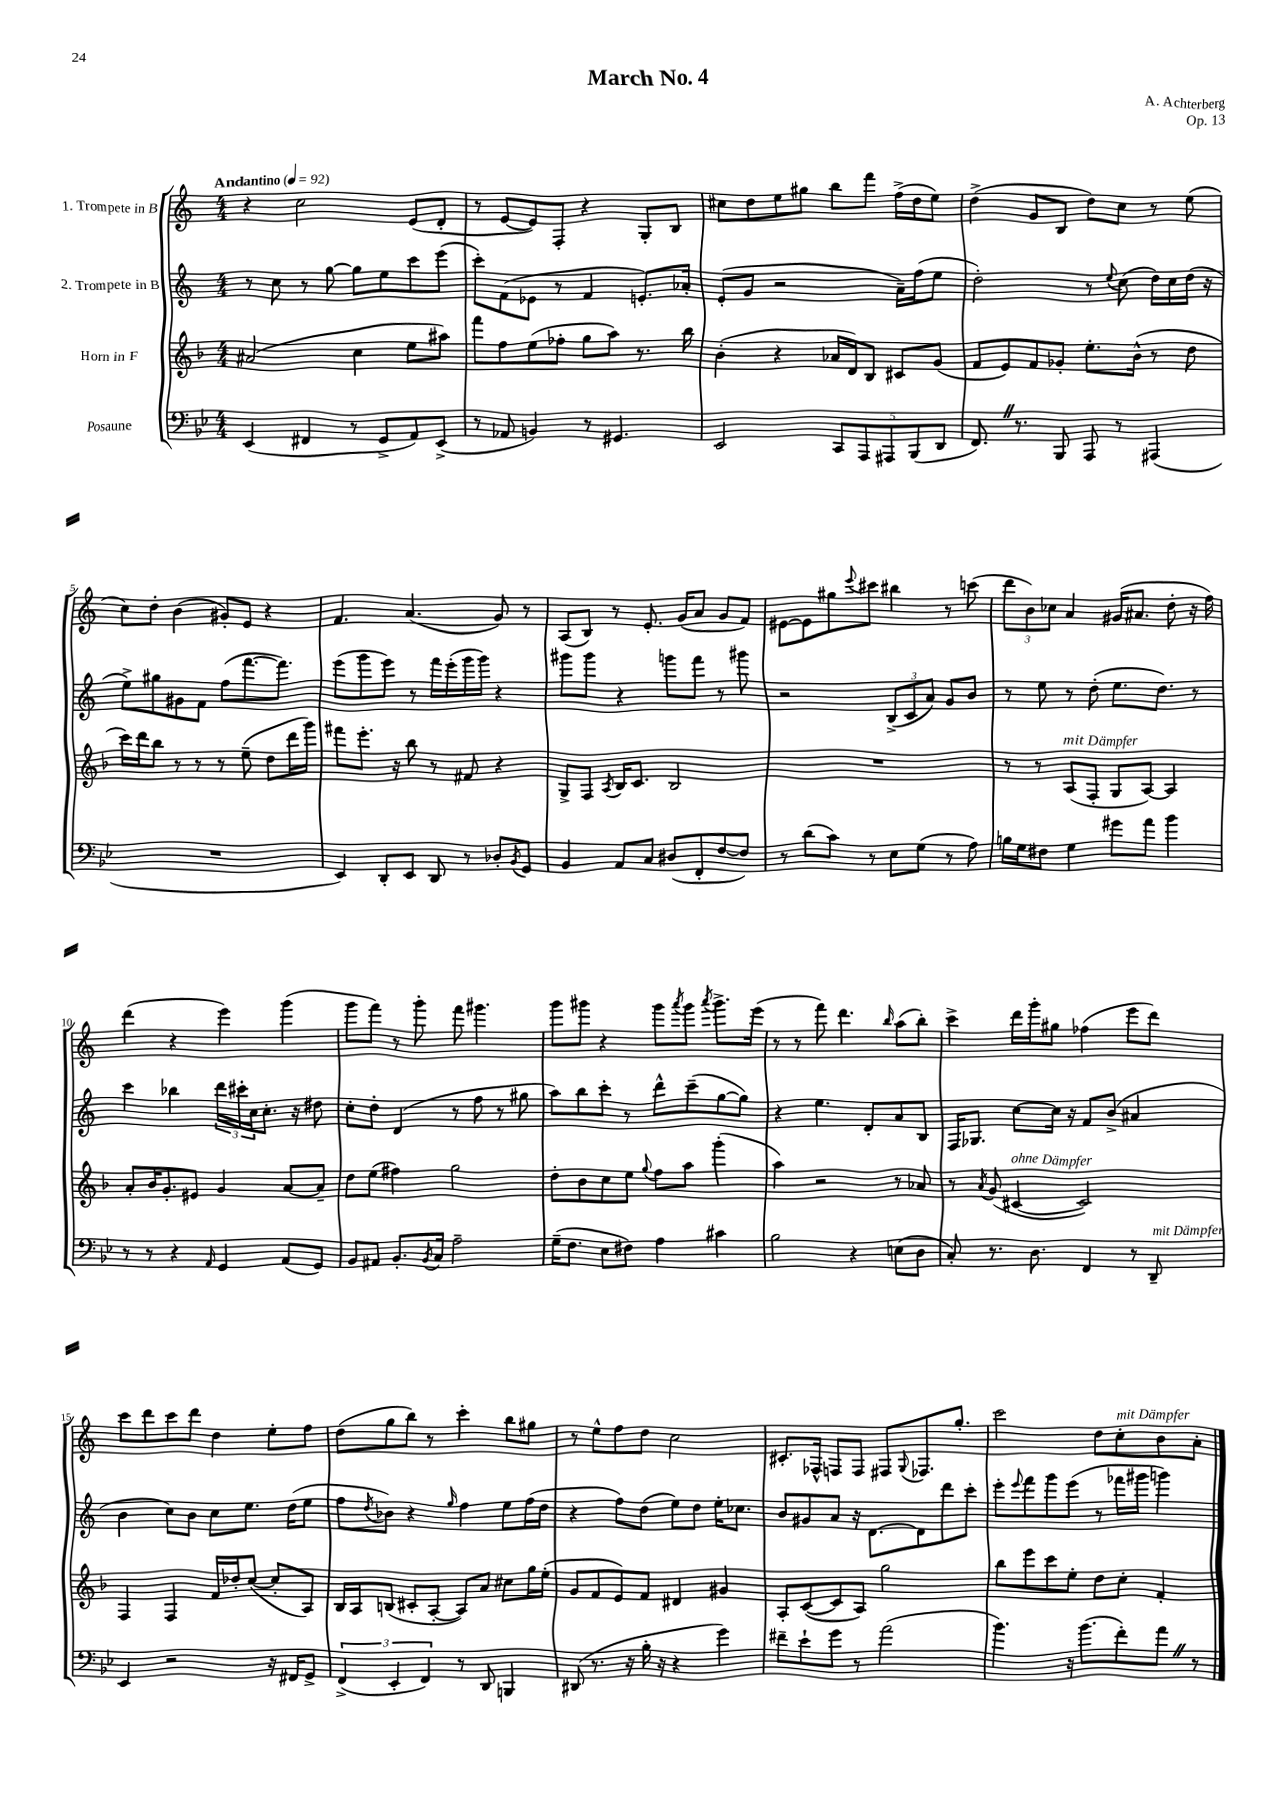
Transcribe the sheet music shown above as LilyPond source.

\header { title = "March No. 4" composer = "A. Achterberg" opus = "Op. 13" }
<<
\new StaffGroup <<
\new Staff = "s0" \with { instrumentName = "1. Trompete in B" } {
    \clef treble \key c \major \numericTimeSignature \time 4/4 \tempo "Andantino" 4 = 92
    r4 c''2 e'8( d'8-. |
    r8 e'8~ e'8) f8-. r4 g8-. b8 |
    cis''8 d''8 e''8 gis''8 b''8 f'''8 f''16->( d''16 e''8) |
    d''4->( g'8 b8 d''8) c''8 r8 e''8( |
    c''8) d''8-. b'4( gis'8-.) e'8 r4 |
    f'4. a'4.( g'8) r8 |
    a8( b8) r8 e'8.-. g'16( a'8 g'8 f'8) |
    eis'8~ eis'8 gis''8 \appoggiatura { e'''8 } cis'''8 bis''4 r8 c'''8( |
    \tuplet 3/2 { d'''8 b'8) ces''8 } a'4 gis'16( ais'8. d''8-. r16 f''16) |
    d'''4( r4 e'''4) g'''4( |
    g'''8 f'''8) r8 g'''8-. f'''8 gis'''4. |
    g'''8 gis'''8 r4 gis'''8 \acciaccatura { a'''8 } gis'''8 \acciaccatura { a'''8 } gis'''8.-> e'''16( |
    r8 r8 f'''8) d'''4. \grace { b''16 } a''8( b''8-.) |
    c'''4-> d'''16 g'''16-. gis''8 fes''4( e'''8 d'''8) |
    c'''8 d'''8 c'''8 d'''8 d''4 e''8-. f''8 |
    d''8( g''8 b''8) r8 c'''4-. b''8 gis''8 |
    r8 e''8-^ f''8 d''8 c''2 |
    cis'8.-. fes16-^ f8 f8 fis8 \appoggiatura { g8 } fes8. g''8.-. |
    c'''2 d''8 c''8-.^\markup { \italic "mit Dämpfer" } b'8 a'8-. \bar "|." |
}
\new Staff = "s1" \with { instrumentName = "2. Trompete in B" } {
    \clef treble \key c \major \numericTimeSignature \time 4/4
    r8 c''8 r8 g''8~ g''8 e''8 c'''8 e'''8( |
    c'''8-.) f'8( ees'8 r8 f'4 e'8.-.) aes'16-. |
    e'8-.( g'8 r2 a'16--) f''16( e''8 |
    d''2-.) r8 \appoggiatura { e''8 } c''8( d''16) c''16 d''16( r16 |
    e''8->) gis''8 gis'8 f'8 f''8( f'''8.~ f'''8.) |
    e'''8( g'''8 e'''8) r8 f'''16 e'''16-.( g'''16 g'''16) r4 |
    gis'''8 gis'''8 r4 g'''8 f'''8 r8 gis'''8 |
    r2 \tuplet 3/2 { b8->( c'8 a'8) } g'8 b'8 |
    r8 e''8 r8 d''8-.( e''8. d''8.) r8 |
    c'''4 bes''4 \tuplet 3/2 { d'''16 cis'''16-. c''16 } c''8.-. r16 dis''8 |
    c''8-. d''8-. d'4( r8 f''8 r8 gis''8 |
    a''8) b''8 c'''8-. r8 d'''8-^ c'''8--( g''8~ g''8) |
    r4 e''4. d'8-. a'8 b8 |
    f16 ges8. c''8~ c''16 r16 f'8 b'8->( ais'4 |
    b'4 c''8) b'8 c''8 e''8. d''16( e''8 |
    f''8 \acciaccatura { d''8 } bes'8) r4 \grace { g''16 } f''4 e''8 f''16( d''16 |
    r4 f''8) d''8( e''8) d''8 e''16-. ces''8. |
    b'8 gis'8 a'8 r16 d'8.~ d'8 d'''8 c'''8-. |
    e'''8-. \appoggiatura { e'''8 } f'''8 g'''8 e'''8( r8 fes'''16 gis'''16 g'''4) \bar "|." |
}
\new Staff = "s2" \with { instrumentName = "Horn in F" } {
    \clef treble \key f \major \numericTimeSignature \time 4/4
    ais'2( c''4 e''8 ais''8) |
    f'''8 f''8 e''8( fes''8-. g''8 a''8) r8. bes''16 |
    bes'4-.( r4 aes'16 d'16) bes8 cis'8 g'8( |
    f'8 e'8) f'8 ges'8-. e''8.-. bes'16-^( r8 d''8 |
    c'''16) d'''16 bes''8 r8 r8 r8 e''8--( d''8 d'''16 g'''16) |
    fis'''8 e'''8.-. r16 bes''8 r8 fis'8 r4 |
    g8-> f8 \acciaccatura { a8 } bes16 c'8. bes2 |
    R1 |
    r8 r8 a8^\markup { \italic "mit Dämpfer" }( f8-. g8 a8~) a4 |
    a'8-. bes'16 g'8.-. eis'8 g'4 a'8~ a'8-- |
    d''8 e''8( fis''4) g''2 |
    d''8-. bes'8 c''8 e''8 \appoggiatura { g''8 } f''8 a''8 g'''4-.( |
    a''4) r2 r8 aes'8 |
    r8 \acciaccatura { a'8 } g'8( cis'4~^\markup { \italic "ohne Dämpfer" } cis'2) |
    f4 f4 f'16 des''16-. c''8~( c''8-. a8) |
    bes16 a16 b8( cis'8-. a8~-. a8) a'8 cis''8 g''16 e''16-.( |
    g'8 f'8 e'8) f'8 dis'4 gis'4 |
    a8-. c'8~( c'8 a8) g''2 |
    bes''8 e'''8 c'''8 e''8-. d''8 c''8-. f'4-. \bar "|." |
}
\new Staff = "s3" \with { instrumentName = "Posaune" } {
    \clef bass \key bes \major \numericTimeSignature \time 4/4
    ees,4( fis,4 r8 g,8-> a,8) ees,8->( |
    r8 aes,8 b,4) r8 gis,4. |
    ees,2 \tuplet 5/4 { c,8 a,,8 ais,,8 bes,,8( d,8 } |
    f,8.) \once \override BreathingSign.text = \markup { \musicglyph "scripts.caesura.straight" } \breathe r8. bes,,8 a,,8 r8 ais,,4( |
    R1 |
    ees,4) d,8-. ees,8 d,8 r8 des8-. \acciaccatura { bes,8 } g,8 |
    bes,4 a,8 c8 dis8( f,8-. f8~ f8) |
    r8 d'8( c'8) r8 ees8 g8( r8 a8) |
    b16 g16 fis8 g4 gis'8 a'8 bes'4 |
    r8 r8 r4 \grace { a,16 } g,4 a,8( g,8) |
    bes,8 ais,8 bes,8.-. \acciaccatura { bes,8 } c16 a2-- |
    g16--( f8. ees8 fis8) a4 cis'4 |
    bes2 r4 e8( d8 |
    c8-.) r8. d8. f,4 r8 d,8--^\markup { \italic "mit Dämpfer" } |
    ees,4 r2 r16 fis,16 g,8-> |
    \tuplet 3/2 { f,4->( ees,4-. f,4) } r8 d,8 b,,4 |
    dis,8( r8. r16 bes16-. r16 r4 g'4) |
    fis'8-- ees'8-! g'8 r8 a'2( |
    bes'4.) r16 bes'8.( f'8-.) a'8 \once \override BreathingSign.text = \markup { \musicglyph "scripts.caesura.straight" } \breathe r8 \bar "|." |
}
>>
>>
